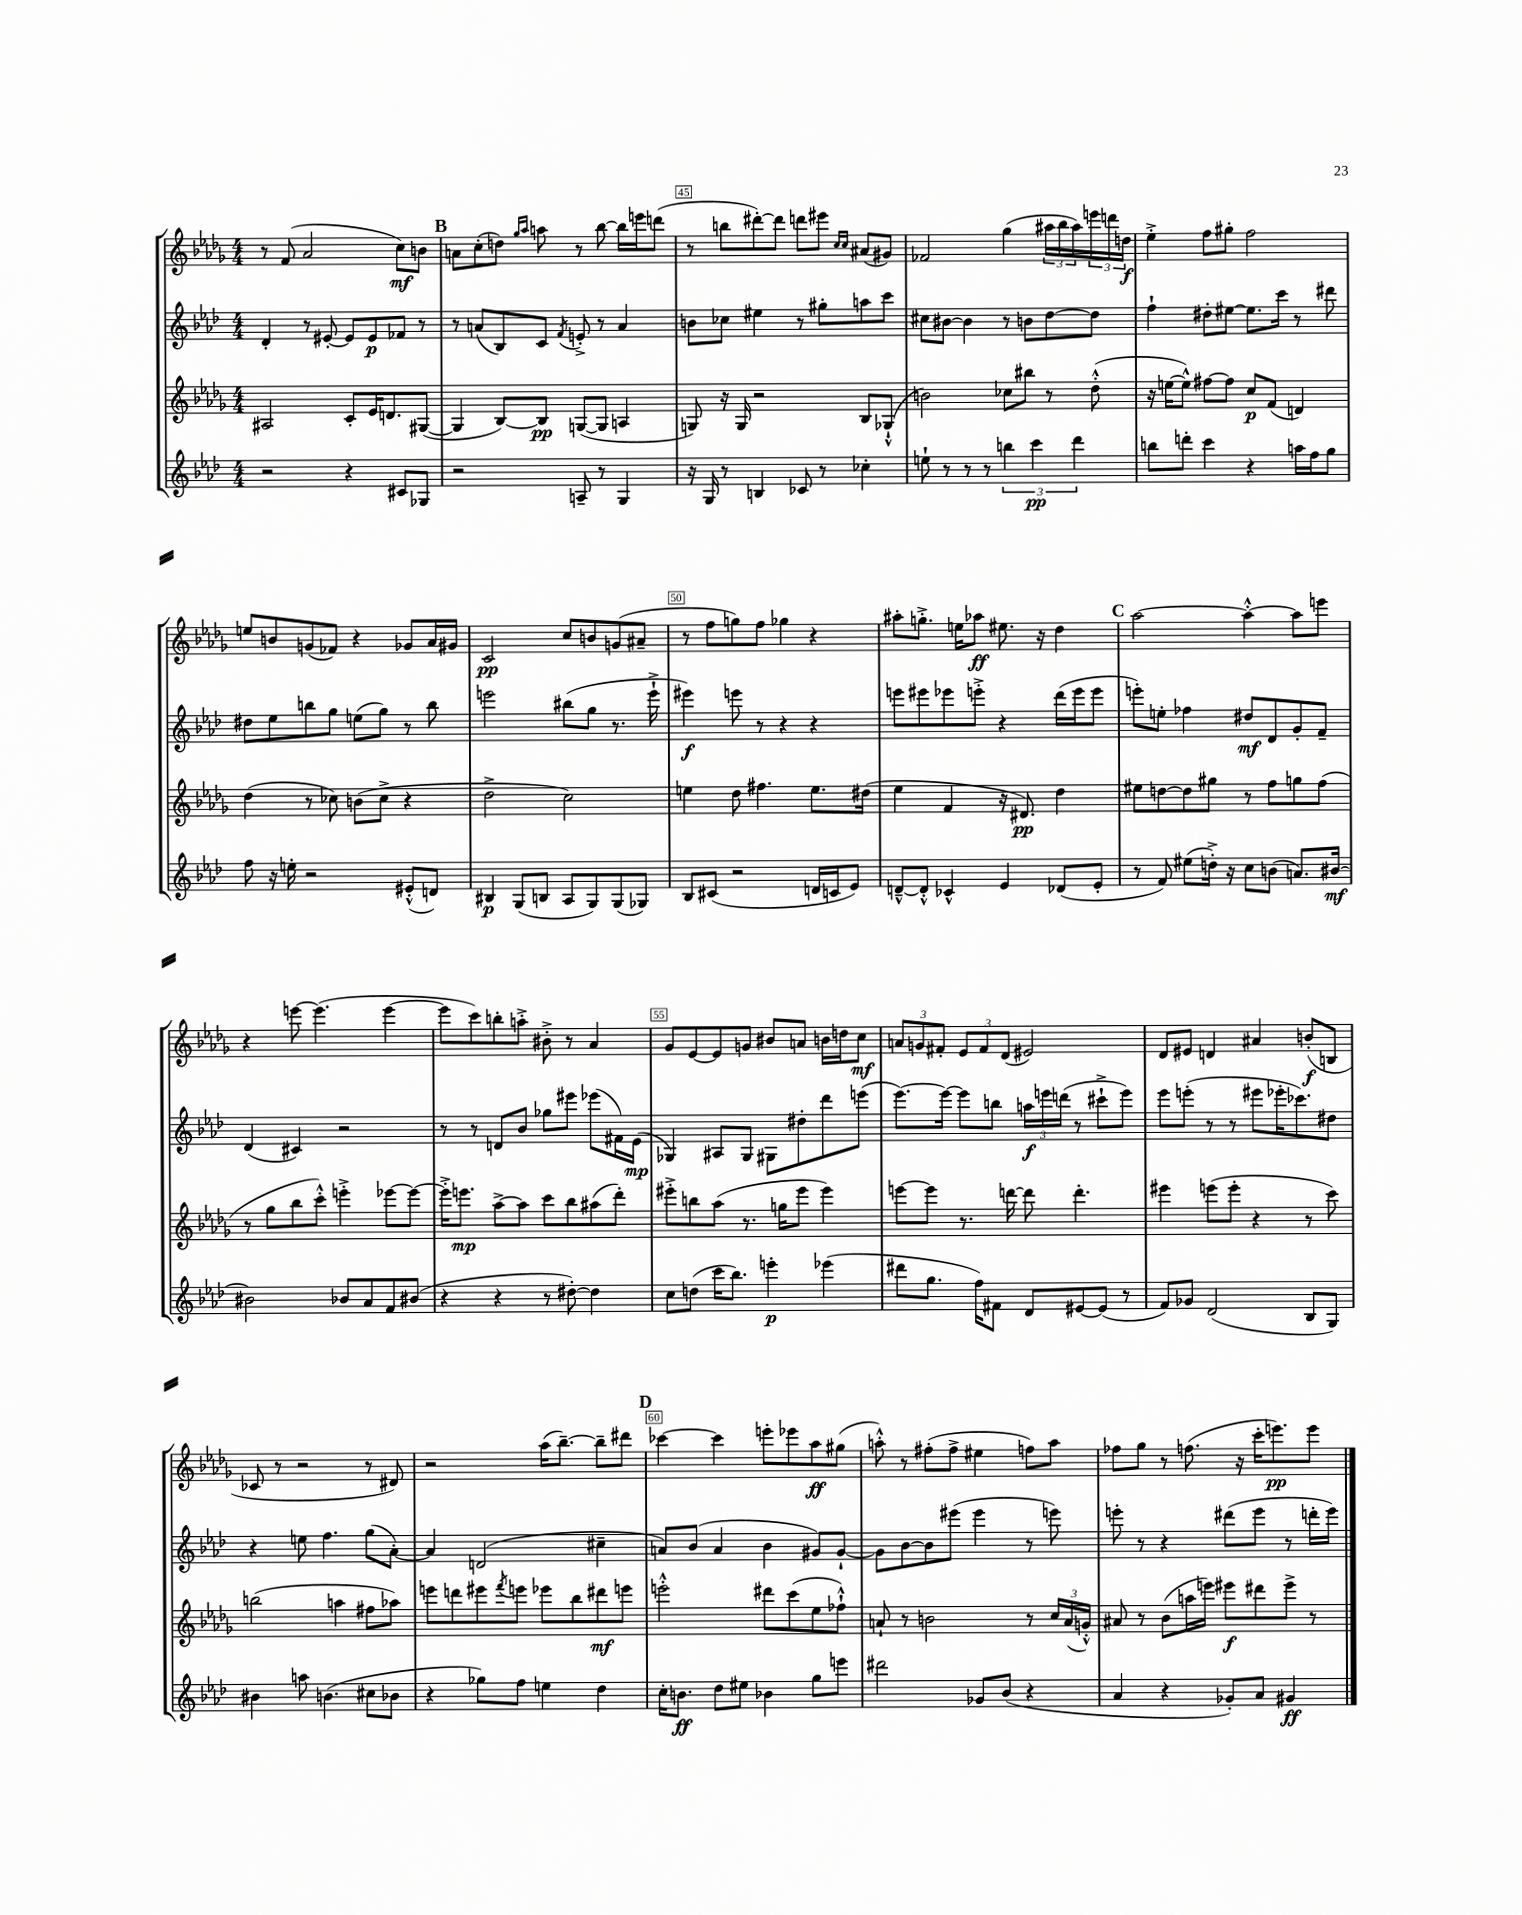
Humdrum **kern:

**kern	**kern	**kern	**kern
*staff4	*staff3	*staff2	*staff1
*clefG2	*clefG2	*clefG2	*clefG2
*k[b-e-a-d-]	*k[b-e-a-d-g-]	*k[b-e-a-d-]	*k[b-e-a-d-g-]
*M4/4	*M4/4	*M4/4	*M4/4
2r	2A#/	4d-'/	8r
.	.	.	(8f/
.	.	8r	2a-/
.	.	[8e#'/	.
4r	8c'/L	8e#/]L	.
.	16e-/K	8e#/	.
.	8.d/	.	.
8c#/L	.	8f-/J	8cc\L)
8G-/J	([8G#/J	8r	8b\J
=	=	=	=
2r	4G#/]	8r	8a\L
.	.	(8a/L	(8cc'\
.	[8B-/L)	8B-/)	8dd\J)
.	.	.	16qqgg-/LL
.	.	.	16qqaa-/JJ
.	8B-/]J	8c/J	8aa\
.	.	8qf/	.
8A~/	([8G/L	8e'^/	8r
8r	8G/]J	8r	[8bb-\
4G/	4A/	4a/	16bb-\]LL
.	.	.	16eee\J
.	.	.	(8ddd\J
=	=	=	=
16r	8G/)	8b\L	8r
16G/	.	.	.
8r	16r	8cc-\J	8bb\L
.	16G/	.	.
4B/	2r	4ee#\	[8ddd#'\)
.	.	.	8ddd#\]J
8c-/	.	8r	8ddd\L
8r	.	8gg#'\L	8eee#\J
.	.	.	16qqcc/LL
.	.	.	16qqcc/JJ
4cc-'\	8B-/L	8aa\	(8a#/L
.	(8G-`^^/J	8ccc\J	8g#/J)
=	=	=	=
8ee`\	2b\)	8cc#\L	2f-/
8r	.	[8b#\J	.
8r	.	4b#\]	.
8r	.	.	.
6bb\	8cc-\L	8r	(4gg-\
.	8bb#\J	8b\L	.
6ccc\	.	.	.
.	8r	[8dd-\	24aa#\LL
.	.	.	24bb-\
6ddd-\	.	.	24aa#\)
.	(8dd-'^^\	8dd-\]J	24eee\
.	.	.	24ddd\
.	.	.	24dd\JJ
=	=	=	=
8bb\L	16r	4ff`\	4ee-'^\
.	[16ee\LK	.	.
8ddd'\J	8ee^^\]J)	.	.
4ccc\	[8ff#\L	8dd#'\L	8ff\L
.	8ff#\]J	[8ee#\J	8gg#'\J
4r	8cc/L	8.ee#\]L	2ff\
.	(8f/J	.	.
.	.	16ccc\Jk	.
16aa\LL	4d/)	8r	.
16ff\J	.	.	.
8gg\J	.	8ddd#\	.
=	=	=	=
8ff\	(4dd-\	8dd#\L	8ee/L
16r	.	8ee-\	8b/
16ee'\	.	.	.
2r	8r	8bb\	(8g/
.	8cc-\)	8gg\J	8f-/J)
.	(8b\L	(8ee\L	4r
.	8cc-^\J	8gg\J)	.
(8e#'^^/L	4r	8r	8g-/L
8d/J)	.	8bb\	16a-/L
.	.	.	16g#/JJ
=	=	=	=
4B#/	2dd-^\	2eee\	2c/
(8G/L	.	.	.
8B/J	.	.	.
8A-/L	2cc\)	(8bb#\L	8cc/L
8G/)	.	8gg\J	8b/
(8G/	.	8.r	(8g/
8G-/J)	.	.	8a#~/J
.	.	16eee`^\	.
=	=	=	=
8B-/L	4ee\	4eee#\)	8r
(8c#/J	.	.	8ff\L
2r	8dd-\	8eee\	8gg\)
.	4.ff#\	8r	8ff\J
.	.	4r	4gg-\
16d/LL	8.ee\L	4r	4r
16c/J	.	.	.
8e-/J)	.	.	.
.	(16dd#\Jk	.	.
=	=	=	=
[8d~^^/L	4ee-\	8eee\L	8aa#'\L
8d'^^/]J	.	8eee#\	8.gg'^\J
4c-^^/	4f/	8eee-\	.
.	.	.	16ee\LK
.	.	8eee'^\J	8aa-\J
4e-/	16r	4r	8.ee#\
.	8.d#/)	.	.
.	.	.	16r
(8d-/L	4dd-\	(16ddd-\LL	4dd-\
.	.	16eee\J	.
8e-'/J	.	8eee\J	.
=	=	=	=
8r	8ee#\L	8eee'\L)	[2aa-\
8f/)	[8dd\	8ee'\J	.
(8ee#\L	8dd\]	4ff-\	.
16dd'^\Jk)	8gg#\J	.	.
16r	.	.	.
8cc\L	8r	8dd#/L	4aa-'^^\_
(8b\J	8ff\L	8d-/	.
8.a/L)	8gg\	8g'/	8aa-\]L
.	(8ff\J	8f~/J	8eee\J
[16b#/Jk	.	.	.
=	=	=	=
2b#\]	8r	(4d-/	4r
.	8gg-\L	.	.
.	8bb-\	4c#/)	[8eee\
.	8ccc'^^\J)	.	(4.eee\]
8b-/L	4eee'^\	2r	.
8a-/	.	.	.
8f/	[8eee-\L	.	[4eee\
(8b#/J	8eee-\_J	.	.
=	=	=	=
4r	16eee-'^\]LK	8r	8eee\]L
.	8.eee\J	.	.
.	.	8r	8ccc\)
4r	[8aa-^\L	8d/L	8bb'\
.	8aa-\]J	8b-/J	8aa'^\J
8r	8ccc\L	8gg-\L	8b#'^\
[8dd#'\)	8bb-\	8eee#\J	8r
4dd#\]	(8aa#\	(8eee-\L	4a-/
.	8ddd-'\J)	16f#\L)	.
.	.	(16e-\JJ	.
=	=	=	=
8cc\L	8eee#'^\L	4G-/)	8g-/L
(8dd\J	8bb\	.	[8e-/
16ccc\LK	(8aa-\J	8A#/L	8e-/]
8.bb-\J)	.	.	.
.	8.r	8G-/J	8g/J
4eee'\	.	8G#\L	8b#/L
.	16gg\LK	.	.
.	8eee#\J	8dd#'\	8a/J
(4eee-\	4eee#\)	8ddd-\	16b\LL
.	.	.	16dd\J
.	.	(8eee\J	8cc\J
=	=	=	=
8ddd#\L	[8eee\L	[8.eee-\L)	12a/L
.	.	.	12g/
8.gg\J	8eee\]J	.	.
.	.	.	12f#'/J
.	.	16eee-\_Jk	.
.	8.r	8eee-\]L	12e-/L
16ff\LK)	.	.	.
.	.	.	12f#/
8f#\J	.	8bb\J	.
.	.	.	(12d-/J
.	[16ddd\	.	.
8d-/L	8ddd\]	24aa\LL	2e#/)
.	.	24eee\	.
.	.	(24ddd\JJ	.
[8e#/	4.ddd'\	8r	.
(8e#/]J	.	8ccc#`^\L	.
8r	.	8eee\J)	.
=	=	=	=
8f/L)	4eee#\	8eee-\L	8d-/L
8g-/J	.	(8eee'\J	8e#/J
(2d-/	(8eee\L	8r	4d/
.	8eee'\J	8r	.
.	4r	8eee#\L	4a#/
.	.	16eee-'\K	.
.	.	8.ccc-\)	.
8B-/L	8r	.	(8b'/L
8G/J)	8ccc\)	8dd#\J	8B/J
=	=	=	=
4b#\	(2bb\	4r	8c-/
.	.	.	8r
8aa\	.	8ee\	2r
(4.b\	.	4.ff\	.
.	4aa\	.	.
8cc#\L	8ff#\L	(8gg\L	8r
8b-\J	8aa-\J)	[8a-'\J)	8d#/)
=	=	=	=
4r	8eee\L	4a-/]	2r
.	8ddd\	.	.
8gg-\L)	8eee#\	(2d/	.
.	8qfff/	.	.
8ff\J	8eee\J	.	.
4ee\	8eee-\L	.	(16aa-\LK
.	.	.	[8.bb-~\J)
.	8bb-\	.	.
4dd-\	8ddd#\	4cc#~\	8bb-~\]L
.	8eee\J	.	8ddd#\J
=	=	=	=
16cc'\LK	2eee'^^\	8a/L)	[4ccc-\
8.b\J	.	.	.
.	.	(8b-/J	.
8dd-\L	.	4a/	4ccc-\]
8ee#\J	.	.	.
4b-\	8ddd#\L	4b-\	8eee'\L
.	(8ccc\	.	8eee-\
8gg\L	8ee-\	8g#/L)	8aa-\
8eee\J	8ff-`^^\J)	[8g#`/J	(8gg#\J
=	=	=	=
2ddd#\	8a`/	8g#\]L	8aa'^^\)
.	8r	[8b-\	8r
.	2b\	8b-\]	(8ff#'\L
.	.	(8eee#\J	8ff#^\J
8g-/L	.	4eee#\	4ee#\
(8b-/J	.	.	.
4r	8r	8r	8ff\L)
.	24cc/LL	8eee\)	8aa\J
.	(24a/	.	.
.	24g'^^/JJ)	.	.
=	=	=	=
4a-/	8a#/	8eee'\	8ff-\L
.	8r	8r	8gg-\J
4r	(8b-\L	4r	8r
.	16aa\L	.	(8.ff\
.	16eee\JJ)	.	.
8g-'/L)	8eee#\L	(8ddd#\L	.
.	.	.	16r
8a-/J	8ddd#\	8eee\J	16ccc'\LK
.	.	.	8.eee\)
4g#/	8eee#^\J	8r	.
.	8r	16ddd'\LL	8eee\J
.	.	16eee\JJ)	.
==	==	==	==
*-	*-	*-	*-
